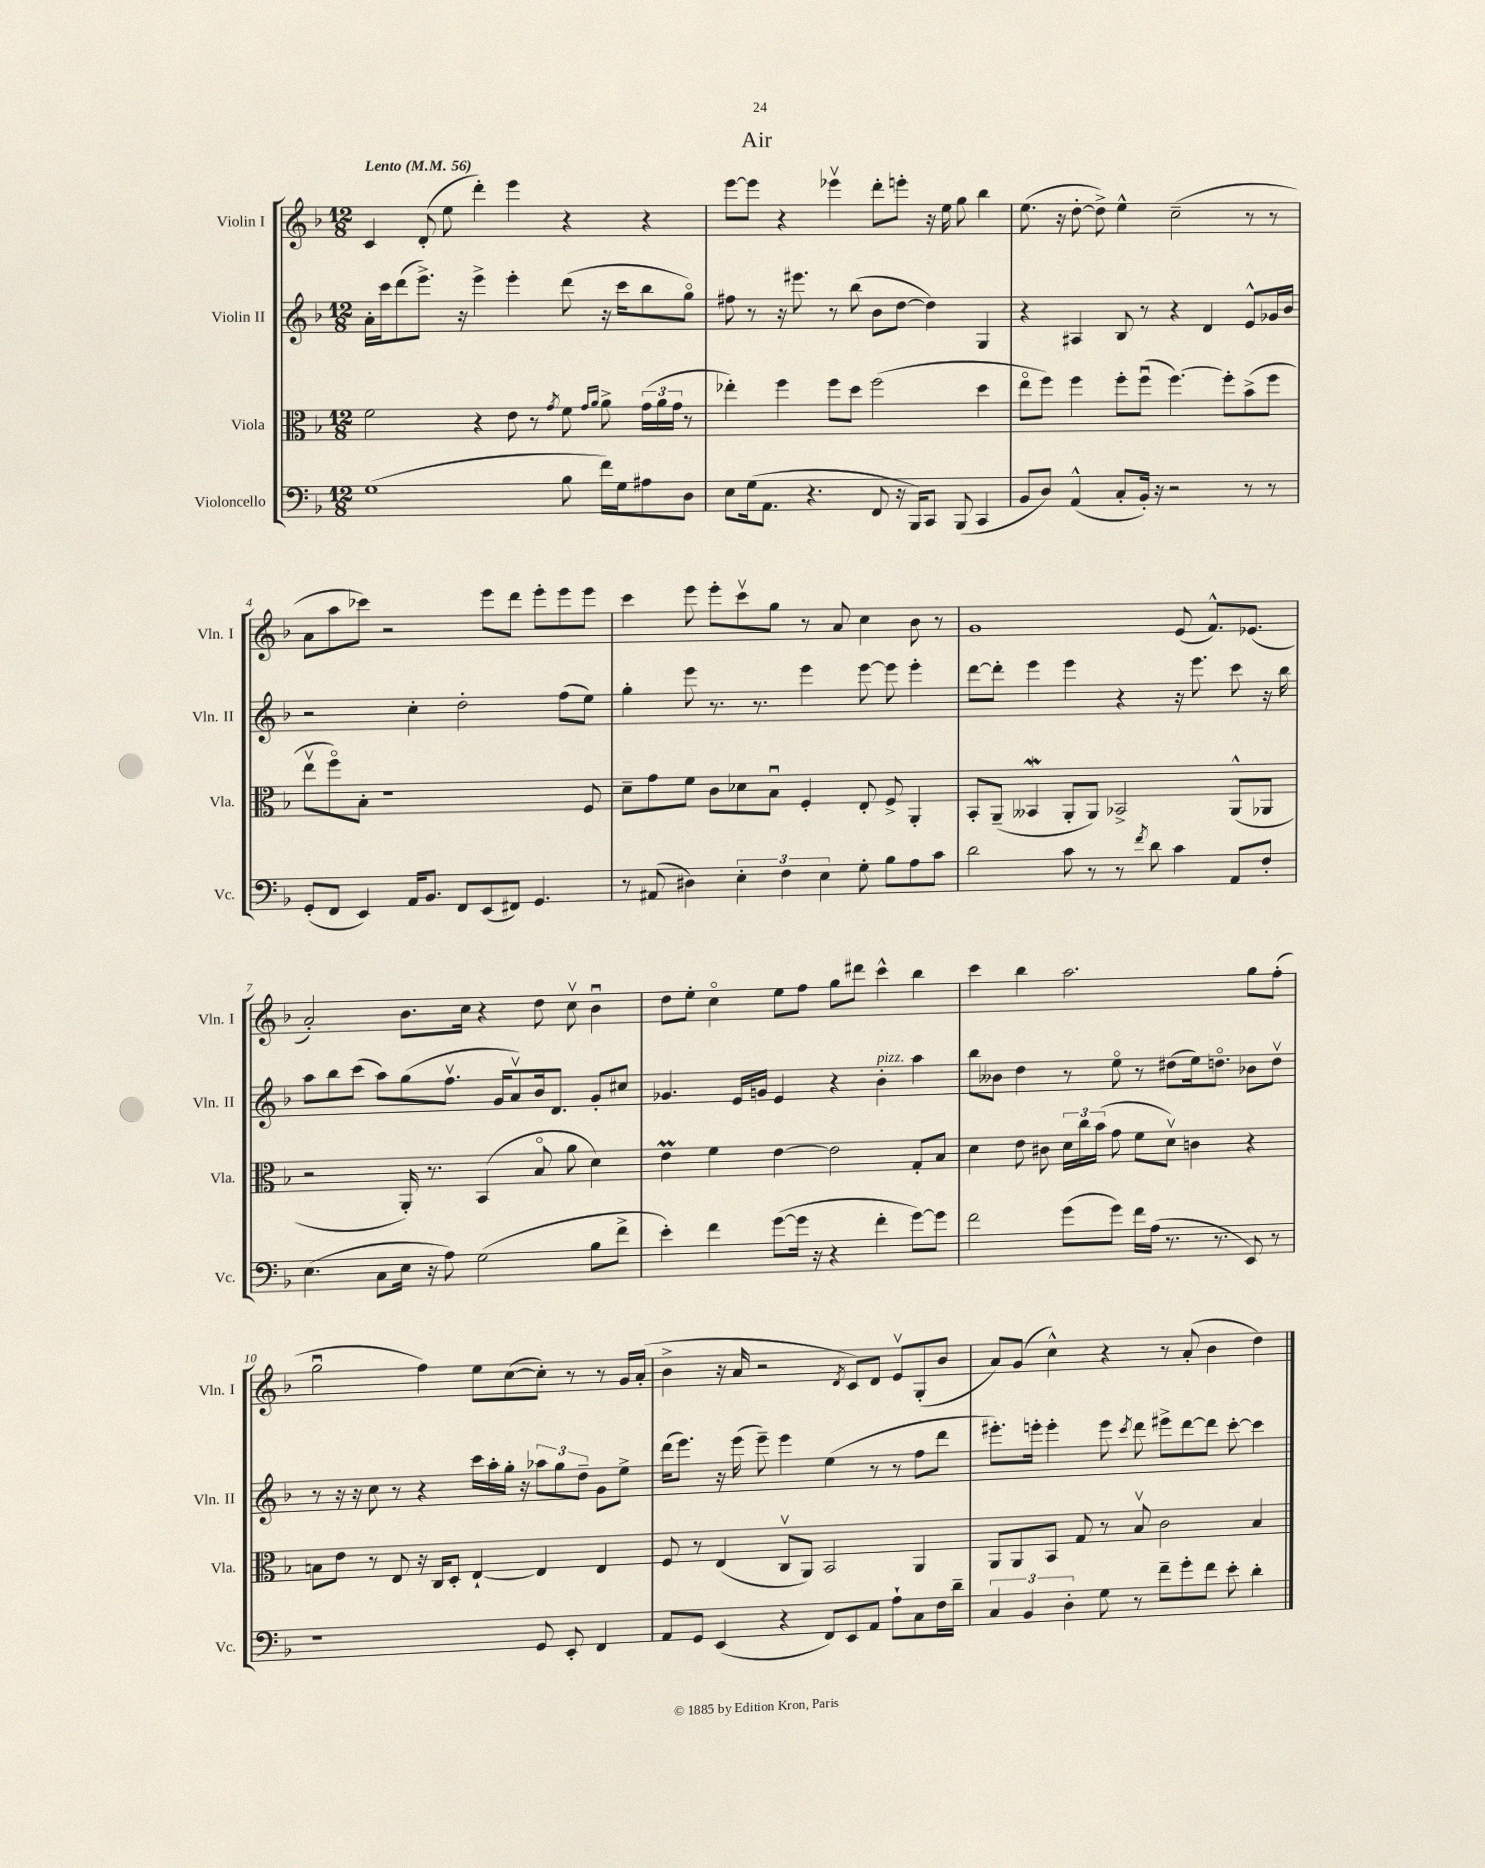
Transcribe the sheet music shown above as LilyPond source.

\header { title = "Air" }
<<
\new StaffGroup <<
\new Staff = "s0" \with { instrumentName = "Violin I" shortInstrumentName = "Vln. I" } {
    \clef treble \key f \major \numericTimeSignature \time 12/8 \tempo "Lento" 4 = 56
    \autoBeamOff c'4 d'8-.( e''8 d'''4-.) e'''4 r4 r4 |
    e'''8[~ e'''8] r4 ees'''4\upbow d'''8[-. e'''8]-. r16 e''16 g''8 bes''4 |
    e''8.( r16 d''8~-. d''8->) e''4-^ c''2--( r8 r8 |
    a'8[ a''8 ces'''8]) r2 e'''8[ d'''8] e'''8[-. e'''8 e'''8] |
    c'''4 e'''8 e'''8[-. c'''8\upbow g''8] r8 a'8 c''4 bes'8 r8 |
    g'1 e'8( f'8.[-^) ees'8.]( |
    a'2-.) bes'8.[ c''16] r4 d''8 c''8\upbow bes'4\downbow |
    d''8[ e''8]-. c''4\flageolet e''8[ f''8] g''8[ dis'''8] c'''4-^ bes''4 |
    c'''4 bes''4 a''2. g''8[ f''8]-.( |
    g''2\downbow f''4) e''8[ c''8~( c''8]-.) r8 r8 g'16[ a'16]-.( |
    bes'4-> r16 a'16 r2 \acciaccatura { d'8 } c'8[) d'8] e'8[\upbow g8-.( bes'8] |
    a'8[) g'8]( c''4-^) r4 r8 a'8-.( bes'4 d''4) \bar "|." |
}
\new Staff = "s1" \with { instrumentName = "Violin II" shortInstrumentName = "Vln. II" } {
    \clef treble \key f \major \numericTimeSignature \time 12/8
    \autoBeamOff a'16[-. c'''16 d'''8( e'''8.]->) r16 e'''4-> e'''4-. d'''8( r16 c'''16[ bes''8 g''8]\flageolet) |
    fis''8 r8 r16 eis'''8. r8 bes''8( bes'8[ d''8]~ d''4) g4 |
    r4 ais4 bes8 r8 r4 d'4 e'8[-^ ges'16 bes'16] |
    r2 c''4-. d''2-. f''8[( e''8]) |
    g''4-. e'''8 r8. r8. e'''4 e'''8~ e'''8 e'''4-. |
    d'''8[~ d'''8]-. e'''4 e'''4 r4 r16 e'''8. c'''8 r16 bes''16 |
    a''8[ bes''8 c'''8]( a''8[) g''8( f''8.]\upbow g'16[ a'8\upbow) bes'16 d'8.] g'8[-. cis''8] |
    ges'4. e'16[ g'16] e'4 r4 bes'4-.^\markup { \italic "pizz." } a''4 |
    bes''8[ beses'8] d''4 r8 e''8\flageolet r8 dis''8[( e''16) d''8.]\flageolet bes'8[ d''8]\upbow |
    r8 r16 r16 c''8 r8 r4 c'''16[ a''16-. g''16]-. r16 \tuplet 3/2 { aes''8[ g''8 d''8]-- } g'8[ e''8]-> |
    d'''16[( e'''8.]) r16 e'''16( e'''8--) e'''4 e''4( r8 r8 f''8[ d'''8] |
    eis'''8.[-.) e'''16]-. e'''4-. e'''8 \acciaccatura { c'''8 } d'''8 eis'''8[-> d'''8~ d'''8] c'''8~-. c'''4 \bar "|." |
}
\new Staff = "s2" \with { instrumentName = "Viola" shortInstrumentName = "Vla." } {
    \clef alto \key f \major \numericTimeSignature \time 12/8
    \autoBeamOff f'2 r4 e'8 r8 \acciaccatura { g'8 } f'8 \grace { g'16[ a'16] } a'8-> \tuplet 3/2 { g'16[( a'16 g'16] } r8 |
    ees''4-.) f''4 f''8[ d''8] f''2( d''4 |
    e''8[\flageolet f''8]) f''4 f''8[-. f''8]\downbow( f''4.~) f''8[-. bes'8->( f''8] |
    e''8[\upbow f''8\flageolet) bes8]-. r1 f8 |
    d'8[-- g'8 f'8] c'8[ des'8 bes8]\downbow f4-. e8-. f8-> a,4-. |
    bes,8[-. a,8]--( beses,4\mordent a,8[-. a,8]) bes,2-> a,8[-^( aes,8] |
    r2 a,16-.) r8. bes,4( bes8\flageolet a'8 d'4) |
    e'4\prall f'4 e'4~ e'2 g8[-. bes8] |
    d'4 e'8 cis'8 \tuplet 3/2 { d'16[ c''16 bes'16]( } g'8 f'8[ d'8]\upbow) c'4 r4 |
    b8[ e'8] r8 e8 r16 c16[ d8]-. e4~-! e4 e4 |
    f8 r8 e4( c8[\upbow a,8]) bes,2 a,4 |
    a,8[ a,8 bes,8] g8 r8 bes8\upbow c'2 bes4 \bar "|." |
}
\new Staff = "s3" \with { instrumentName = "Violoncello" shortInstrumentName = "Vc." } {
    \clef bass \key f \major \numericTimeSignature \time 12/8
    \autoBeamOff g1( bes8 f'16[) g16 ais8 d8] |
    e8[ g16( a,8.] r4. f,8 r16 bes,,16[) c,8] bes,,8( c,4 |
    bes,8[ d8]) a,4-^( c8[-. bes,16]-.) r16 r2 r8 r8 |
    g,8[-.( f,8] e,4) a,16[ bes,8.] f,8[ e,8( fis,8]) g,4. |
    r8 ais,8( dis4) \tuplet 3/2 { e4-. f4 e4 } g8-. bes8[ a8 c'8] |
    d'2 c'8 r8 r8 \acciaccatura { f'8 } d'8 c'4 a,8[ f8]-. |
    e4.( c8[ e16] r16 a8) g2( bes8[ f'8]-> |
    e'4-.) f'4 g'8[~( g'16] r16 r4 f'4-. g'8[~) g'8] |
    f'2 g'8[( g'8]) f'16[ a16]( r8. r8. e,8) r8 |
    r1 g,8 e,8-. f,4 |
    a,8[ g,8] e,4( r4 f,8[) e,8 a,8] a8[-! c8 f16 d'16]-- |
    \tuplet 3/2 { c4 bes,4 d4-. } g8 r8 f'8[-- g'8-. f'8] e'8-. d'4-. \bar "|." |
}
>>
>>
